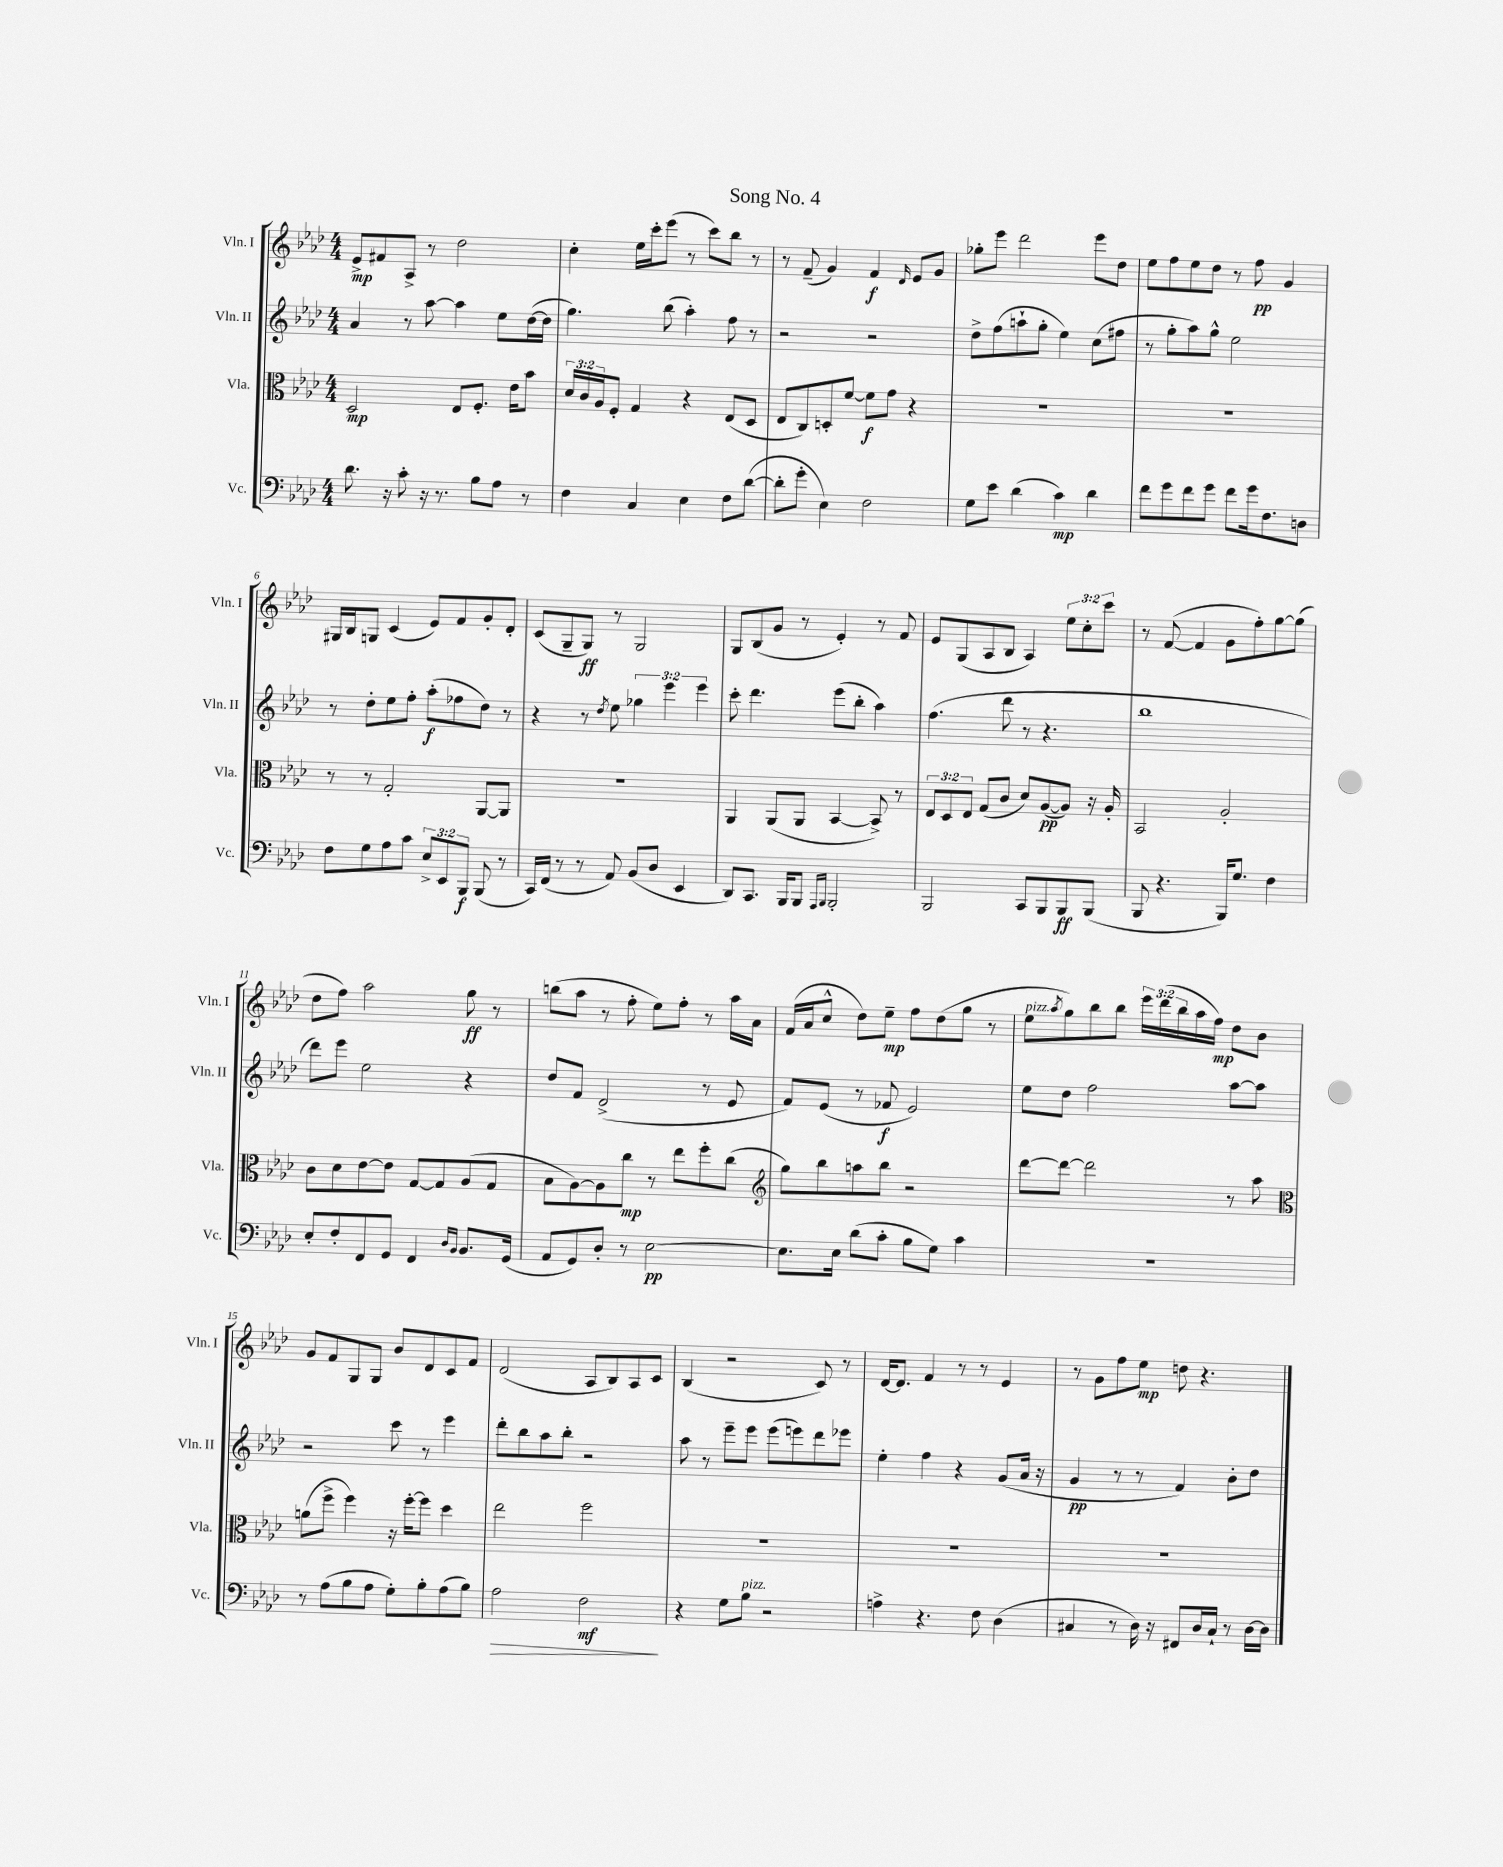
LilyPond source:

\header { title = "Song No. 4" }
<<
\new StaffGroup <<
\new Staff = "s0" \with { instrumentName = "Vln. I" shortInstrumentName = "Vln. I" } {
    \clef treble \key aes \major \numericTimeSignature \time 4/4 \override Staff.TupletNumber.text = #tuplet-number::calc-fraction-text
    ees'8->\mp fis'8 aes8-> r8 des''2 |
    c''4-. ees''16 c'''16-. ees'''8( r8 c'''8) bes''8 r8 |
    r8 f'8--( g'4) f'4\f \grace { des'16 } ees'8 g'8 |
    ges''8-. ees'''8 des'''2 ees'''8 des''8 |
    ees''8 f''8 ees''8 des''8 r8 f''8\pp g'4 |
    gis16 bes16 g8 c'4( ees'8) f'8 g'8-. des'8-. |
    c'8( g8-- g8\ff) r8 g2 |
    g8 bes8( g'8 r8 ees'4-.) r8 f'8 |
    ees'8 g8( aes8 bes8 aes4) \tuplet 3/2 { ees''8 c''8-. c'''8 } |
    r8 f'8~( f'4 g'8 f''8-.) g''8~ g''8( |
    des''8 f''8) aes''2 g''8\ff r8 |
    b''8( aes''8 r8 f''8-. ees''8) f''8-. r8 aes''16 aes'16 |
    f'16( aes'16 c''8-^ des''8) ees''8--\mp f''8 des''8( g''8 r8 |
    ees''8^\markup { \italic "pizz." } \acciaccatura { aes''8 } g''8) bes''8 bes''8 \tuplet 3/2 { ees'''16 des'''16( bes''16 } aes''16 f''16\mp) des''8 bes'8 |
    g'8 f'8 g8 g8 bes'8 des'8 c'8 f'8 |
    des'2( aes8 bes8) aes8 c'8 |
    bes4( r2 c'8) r8 |
    des'16~ des'8. f'4 r8 r8 ees'4 |
    r8 g'8 f''8 ees''8\mp d''8 r4. \bar "|." |
}
\new Staff = "s1" \with { instrumentName = "Vln. II" shortInstrumentName = "Vln. II" } {
    \clef treble \key aes \major \numericTimeSignature \time 4/4 \override Staff.TupletNumber.text = #tuplet-number::calc-fraction-text
    aes'4 r8 aes''8~ aes''4 ees''8 des''16~( des''16 |
    g''4.) bes''8( aes''4-.) f''8 r8 |
    r2 r2 |
    des''8-> f''8( a''8-! g''8-. ees''4) c''8( fis''8 |
    r8 g''8-. aes''8) g''8-^ ees''2 |
    r8 des''8-. ees''8 f''8-. aes''8-.\f( fes''8 des''8) r8 |
    r4 r8 \acciaccatura { des''8 } ees''8 \tuplet 3/2 { ges''4 ees'''4 ees'''4 } |
    c'''8-. des'''4. ees'''8( bes''8-. aes''4) |
    f''4.( des'''8 r8 r4. |
    bes''1 |
    des'''8) ees'''8 ees''2 r4 |
    des''8 f'8 des'2->( r8 ees'8 |
    f'8) ees'8( r8 fes'8\f ees'2) |
    ees''8 des''8 f''2 aes''8~ aes''8 |
    r2 c'''8 r8 ees'''4 |
    des'''8-. bes''8 aes''8 bes''8-. r2 |
    aes''8 r8 ees'''8-- ees'''8 ees'''8( e'''8) des'''8 ees'''8 |
    ees''4-. f''4 r4 g'8( aes'16 r16 |
    g'4\pp r8 r8 f'4) bes'8-. des''8 \bar "|." |
}
\new Staff = "s2" \with { instrumentName = "Vla." shortInstrumentName = "Vla." } {
    \clef alto \key aes \major \numericTimeSignature \time 4/4 \override Staff.TupletNumber.text = #tuplet-number::calc-fraction-text
    des2\mp ees8 f8.-. ees'16 bes'8 |
    \tuplet 3/2 { des'16 c'16 aes16 } f8-. g4 r4 ees8( des8 |
    ees8 c8) d8-. f'8~ f'8\f g'8 r4 |
    R1 |
    R1 |
    r8 r8 g2-. aes,8~ aes,8 |
    R1 |
    aes,4 aes,8( aes,8 bes,4~ bes,8->) r8 |
    \tuplet 3/2 { ees8 des8 ees8 } g8( c'8 des'8) aes8~\pp( aes8) r16 aes16-. |
    bes,2 aes2-. |
    c'8 des'8 ees'8~ ees'8 g8~ g8 aes8( g8 |
    bes8 aes8~) aes8 c''8\mp r8 ees''8 f''8-. c''8( |
    \clef treble g''8) bes''8 a''8 bes''8 r2 |
    des'''8~ des'''8~ des'''2 r8 aes''8 |
    \clef alto a'8( f''8-> f''4) r16 f''16~-. f''8 des''4 |
    ees''2 f''2 |
    R1 |
    R1 |
    R1 \bar "|." |
}
\new Staff = "s3" \with { instrumentName = "Vc." shortInstrumentName = "Vc." } {
    \clef bass \key aes \major \numericTimeSignature \time 4/4 \override Staff.TupletNumber.text = #tuplet-number::calc-fraction-text
    des'8. r16 c'8-. r16 r8. bes8 aes8 r8 |
    f4 c4 ees4 f8 des'8~( |
    des'8-. g'8-. ees4) f2 |
    g8 ees'8 des'4( c'4\mp) des'4 |
    f'8 g'8 f'8 g'8 f'8 g'16 f8. d8 |
    f8 g8 aes8 c'8 \tuplet 3/2 { ees8-> ees,8 bes,,8\f } bes,,8( r8 |
    c,16) f,16( r8 r8 aes,8) bes,8( des8 ees,4 |
    des,8) c,8. bes,,16 bes,,8 \grace { aes,,16 bes,,16 } bes,,2-. |
    bes,,2 c,8 bes,,8 bes,,8\ff bes,,8( |
    bes,,8 r4. bes,,16) g8. f4 |
    ees8-. f8-. f,8 g,8 f,4 \grace { des16 bes,16 } bes,8. g,16( |
    aes,8 g,8) des8-. r8 ees2~\pp |
    ees8. ees16 des'8( c'8-. bes8 g8) c'4 |
    R1 |
    r8 aes8( bes8 aes8 g8-.) bes8-. aes8( bes8) |
    aes2\> f2\mf\! |
    r4 g8 bes8^\markup { \italic "pizz." } r2 |
    a4-> r4. f8 des4( |
    cis4 r8 des16) r16 fis,8 des16 cis16-! r8 des16~ des16 \bar "|." |
}
>>
>>
